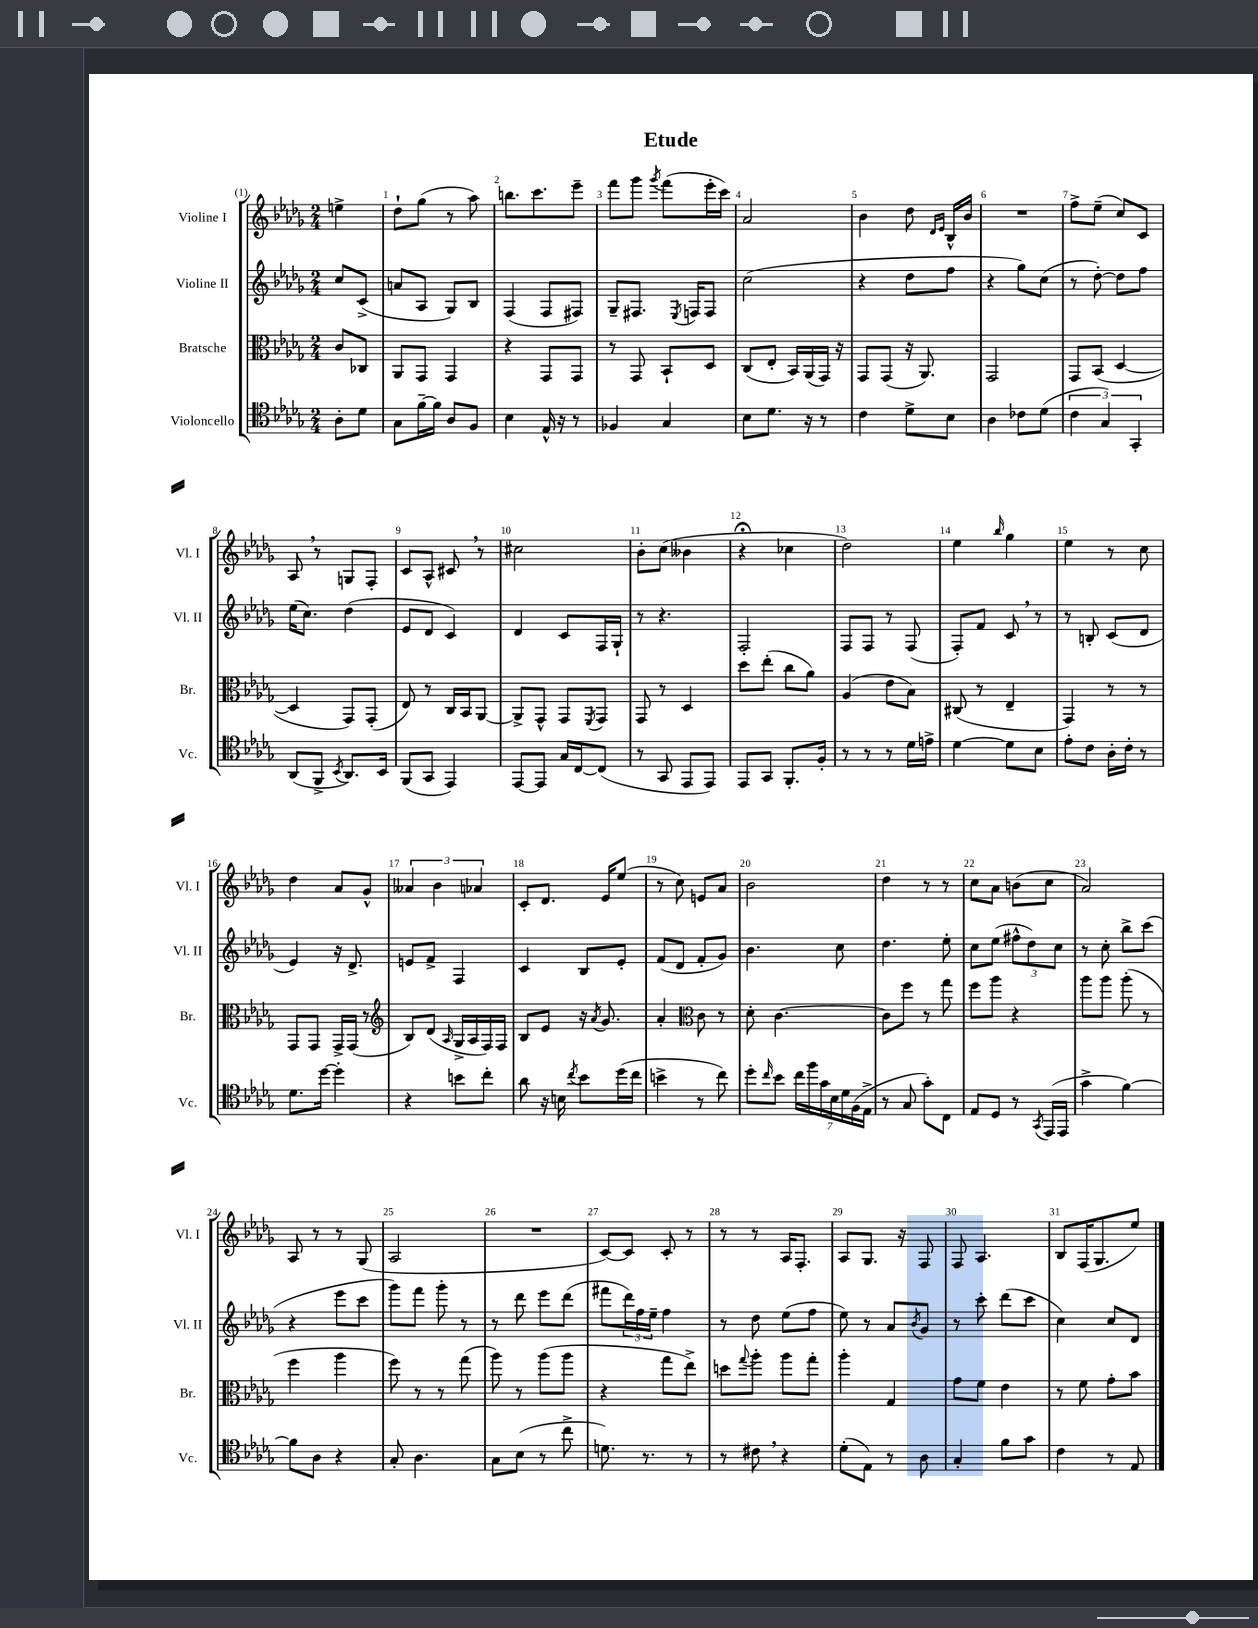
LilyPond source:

\header { title = "Etude" }
<<
\new StaffGroup <<
\new Staff = "s0" \with { instrumentName = "Violine I" shortInstrumentName = "Vl. I" } {
    \clef treble \key des \major \numericTimeSignature \time 2/4 \partial 4
    e''4-> |
    des''8-! ges''8( r8 aes''8) |
    b''8. c'''8. ees'''8-- |
    f'''8 ges'''8 \acciaccatura { ges'''8 } f'''8( ees'''16-. c'''16) |
    aes'2 |
    bes'4 des''8 \grace { des'16 ees'16 } bes16-^ bes'16 |
    R2 |
    f''8-> ees''8--( c''8) c'8 |
    aes8 \breathe r8 g8 f8-. |
    c'8 aes8-^ cis'8 \breathe r8 |
    cis''2 |
    bes'8-. c''8( beses'4 |
    r4\fermata ces''4 |
    des''2) |
    ees''4 \grace { bes''16 } ges''4 |
    ees''4 r8 c''8 |
    des''4 aes'8 ges'8-^ |
    \tuplet 3/2 { aeses'4 bes'4 aes'4 } |
    c'8-. des'8. ees'16 ees''8( |
    r8 c''8) e'8 aes'8 |
    bes'2 |
    des''4 r8 r8 |
    c''8 aes'8 b'8( c''8 |
    aes'2) |
    aes8 r8 r8 ges8( |
    aes2 |
    R2 |
    c'8~) c'8 c'8-. r8 |
    r8 r8 aes16 f8.-. |
    aes8 ges8. r16 f8 |
    f8 aes4. |
    bes8 f16( ges8. ees''8) \bar "|." |
}
\new Staff = "s1" \with { instrumentName = "Violine II" shortInstrumentName = "Vl. II" } {
    \clef treble \key des \major \numericTimeSignature \time 2/4 \partial 4
    c''8 c'8->( |
    a'8 aes8 ges8) bes8 |
    f4( f8 fis8) |
    ges8-- fis8. \acciaccatura { ees8 } f16 f8 |
    c''2( |
    r4 des''8 f''8 |
    r4 ges''8) c''8( |
    r8 des''8~-.) des''8 f''8 |
    ees''16( c''8.) des''4( |
    ees'8 des'8 c'4) |
    des'4 c'8 f16 ges16-! |
    r8 r4. |
    f2-. |
    f8 f8 r8 f8( |
    f8-.) f'8 c'8 \breathe r8 |
    r8 b8-. c'8( des'8 |
    ees'4) r16 des'8.-> |
    e'8 f'8-> f4 |
    c'4 bes8 ees'8-. |
    f'8( des'8 f'8-. ges'8) |
    bes'4. c''8 |
    des''4. ees''8-. |
    c''8 ees''8( \tuplet 3/2 { fis''8-^ des''8) c''8 } |
    r8 c''8-. bes''8-> c'''8( |
    r4 ees'''8 c'''8 |
    ges'''8) f'''8 ges'''8-. r8 |
    r8 des'''8 ees'''8 des'''8( |
    fis'''8 \tuplet 3/2 { des'''16) f''16 ees''16-- } f''4 |
    r8 des''8 ees''8( f''8 |
    ees''8) r8 aes'8 \acciaccatura { bes'8 } ges'8 |
    r8 c'''8-. des'''8( c'''8 |
    c''4) c''8 des'8 \bar "|." |
}
\new Staff = "s2" \with { instrumentName = "Bratsche" shortInstrumentName = "Br." } {
    \clef alto \key des \major \numericTimeSignature \time 2/4 \partial 4
    c'8 ces8 |
    aes,8 ges,8 ges,4 |
    r4 ges,8 ges,8 |
    r8 ges,8 bes,8-! des8 |
    c8( ees8-. bes,16) aes,16( ges,16) r16 |
    ges,8 ges,8( r16 aes,8.) |
    ges,2 |
    ges,8 bes,8( des4~ |
    des4 ges,8) ges,8-.( |
    ees8) r8 c16 bes,16 aes,8~ |
    aes,8-> ges,8-^ ges,8 \acciaccatura { f,8 } ges,8 |
    ges,8 r8 des4 |
    des''8 ees''8-.( c''8 aes'8) |
    aes4( ees'8 bes8) |
    cis8( r8 ees4-- |
    ges,4) r8 r8 |
    ges,8 ges,8 ges,16-> ges,16( r8 |
    \clef treble bes8) des'8( \grace { aes16 } ges16-> aes16 f16) f16 |
    bes8 ees'8 r16 \acciaccatura { aes'8 } ges'8. |
    aes'4-. \clef alto c'8 r8 |
    des'8-. c'4.~ |
    c'8 f''8 r8 ges''8 |
    f''8 aes''8 r4 |
    aes''8 aes''8 aes''8-.( r8 |
    f''4 aes''4 |
    f''8) r8 r8 ges''8( |
    aes''8) r8 aes''8( aes''8 |
    r4 ges''8 ees''8->) |
    d''8 \appoggiatura { ges''8 } aes''8-. aes''8 ges''8-. |
    aes''4-. ges4 |
    ges'8 f'8 ees'4 |
    r8 f'8 ges'8-. bes'8 \bar "|." |
}
\new Staff = "s3" \with { instrumentName = "Violoncello" shortInstrumentName = "Vc." } {
    \clef tenor \key des \major \numericTimeSignature \time 2/4 \partial 4
    aes8-. des'8 |
    ges8 f'16~-- f'16 aes8 f8 |
    bes4 ees16-^ r16 r8 |
    fes4 ges4 |
    bes8 des'8. r16 r8 |
    c'4 des'8-> bes8 |
    aes4 ces'8 des'8( |
    \tuplet 3/2 { c'4 ges4) ges,4-. } |
    aes,8( f,8-> \acciaccatura { bes,8 } aes,8.) bes,16 |
    f,8( ges,8 ees,4) |
    ees,8~ ees,8 ges16 c16~ c8( |
    r8 ges,8 ees,8 ees,8) |
    ees,8 ges,8 f,8.-. f16-. |
    r8 r8 r8 des'16 e'16-> |
    des'4~ des'8 bes8 |
    ees'8-. c'8 aes16-. c'16-. r8 |
    des'8. des''16~ des''4-. |
    r4 b'8 c''8-. |
    aes'8 r16 b16 \acciaccatura { c''8 } bes'8 des''16( c''16 |
    b'4-> r8 c''8) |
    des''8-. \grace { c''16 } bes'8 \tuplet 7/4 { c''16 f''16 ges'16 bes16 des'16 f16( ees16-> } |
    r8 ges8 ges'8-.) c8 |
    ees8 des8 r8 \acciaccatura { ges,8 } ees,16( ees,16 |
    ges'4-> f'4~) |
    f'8 aes8 r4 |
    ges8-. aes4. |
    ges8 bes8( r8 c''8-> |
    d'8.) r8. r8 |
    r8 cis'8 \breathe r4 |
    des'8-.( ees8) r8 aes8 |
    ges4-. f'8 ges'8 |
    c'4 r8 ees8 \bar "|." |
}
>>
>>
\layout { \context { \Score \override BarNumber.break-visibility = ##(#f #t #t) barNumberVisibility = #all-bar-numbers-visible } }
